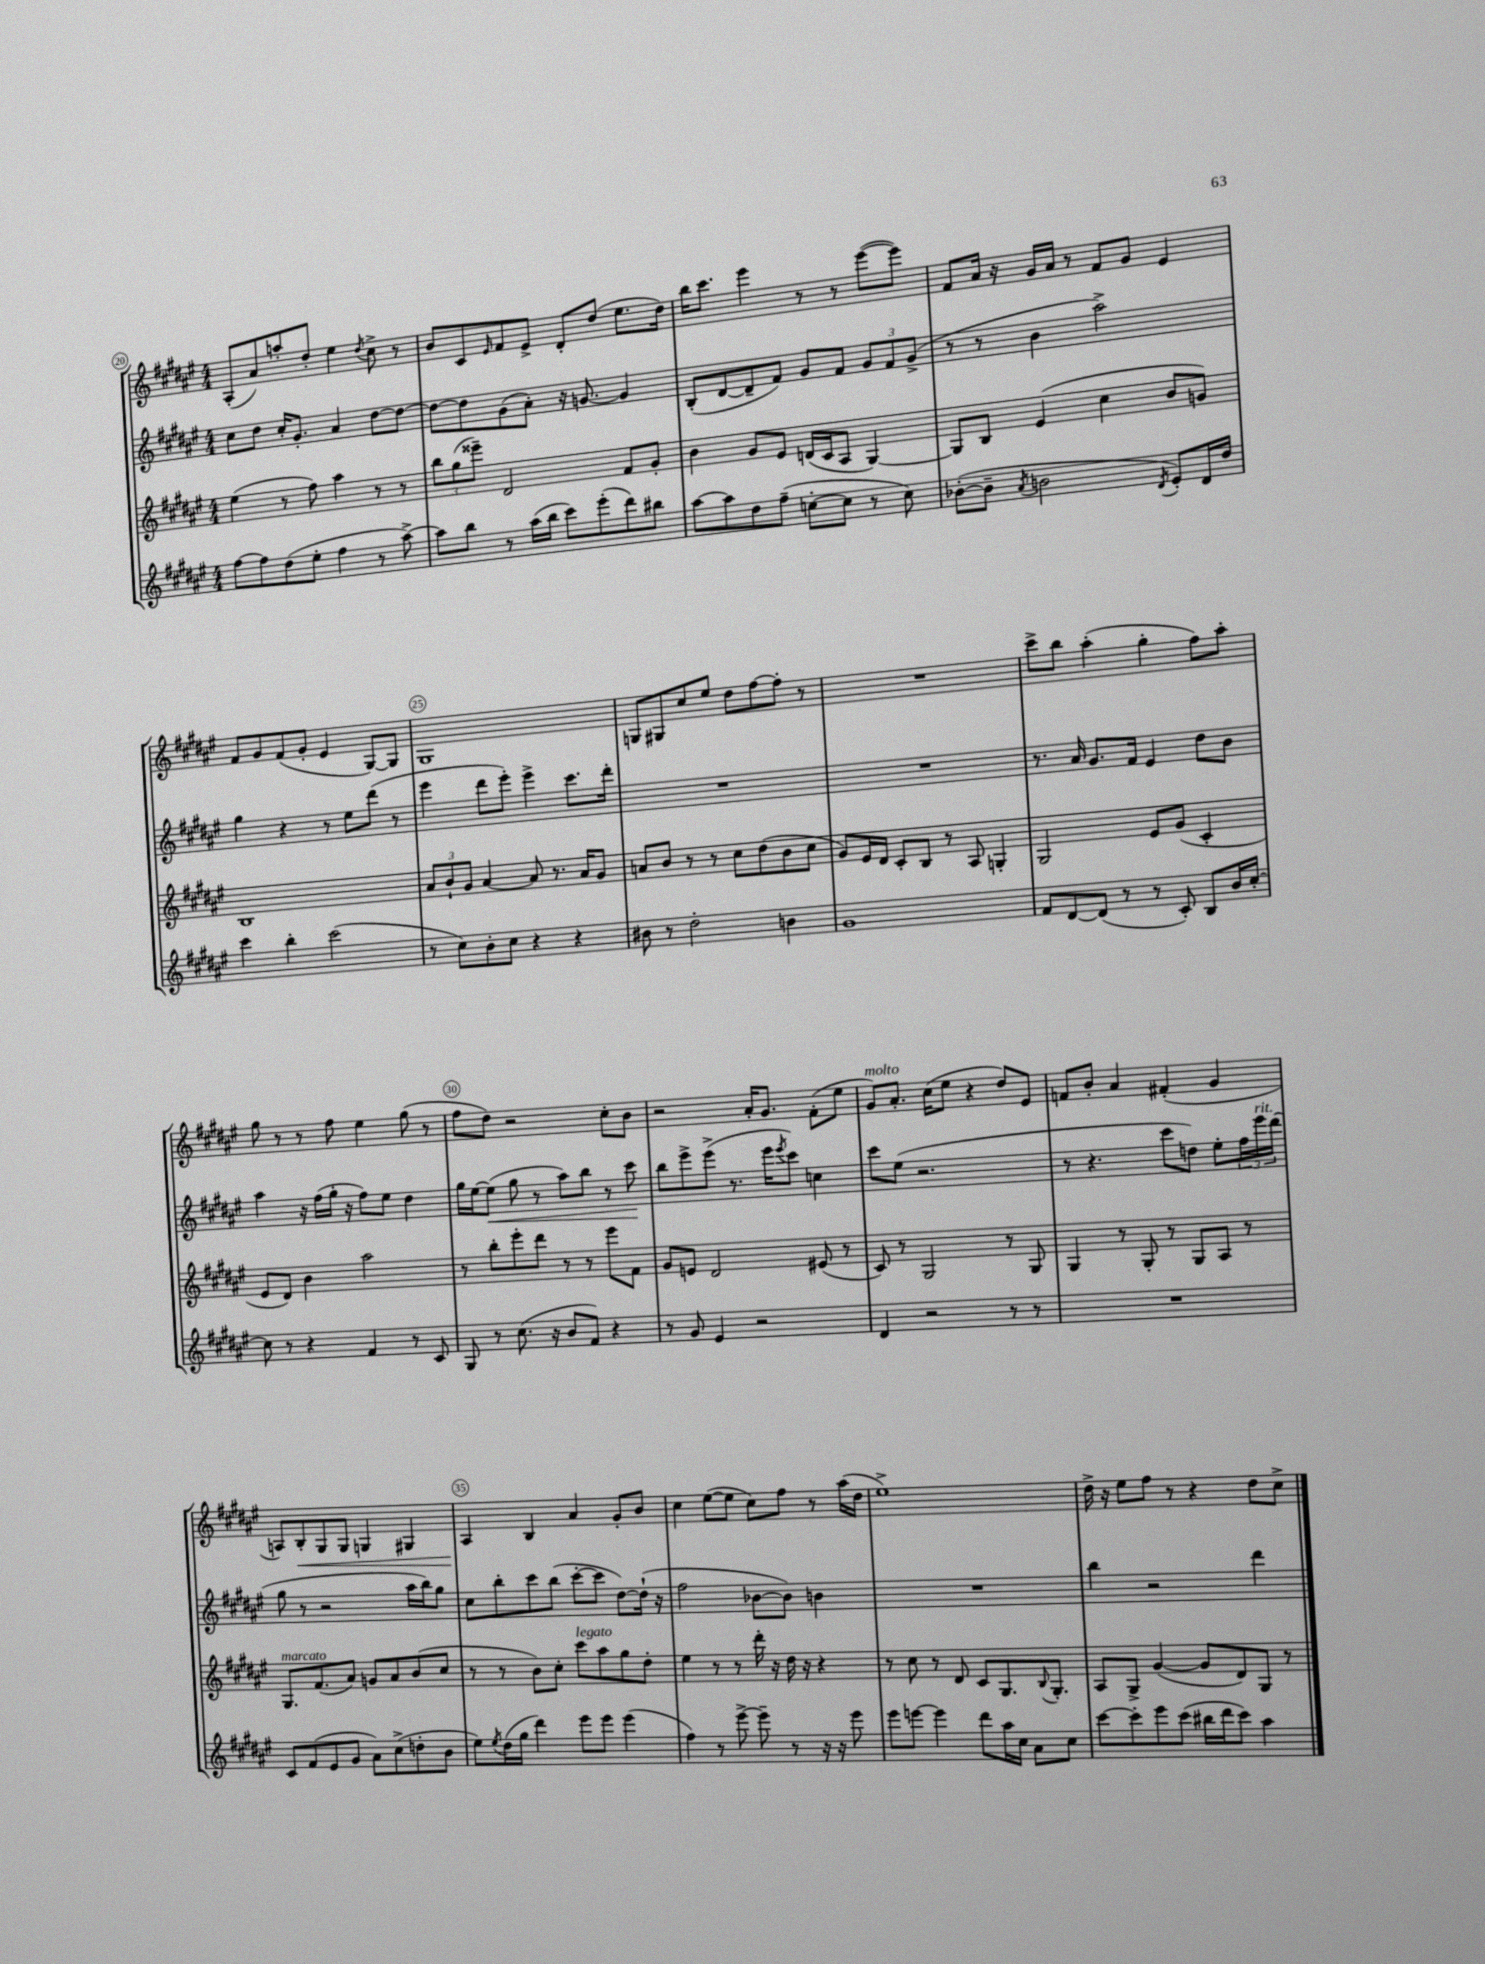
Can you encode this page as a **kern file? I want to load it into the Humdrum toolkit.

**kern	**kern	**kern	**dynam	**kern	**dynam
*part4	*part3	*part2	*part2	*part1	*part1
*staff4	*staff3	*staff2	*staff2	*staff1	*staff1
*clefG2	*clefG2	*clefG2	*	*clefG2	*
*k[f#c#g#d#a#e#]	*k[f#c#g#d#a#e#]	*k[f#c#g#d#a#e#]	*	*k[f#c#g#d#a#e#]	*
*M4/4	*M4/4	*M4/4	*	*M4/4	*
=20	=20	=20	=20	=20	=20
[8ff#\L	(4ee#\	8cc#\L	.	(8A#'/L	.
8ff#\]	.	8dd#\J	.	8a#/)	.
(8dd#\	8r	16cc#'/KL	.	8aan'/	.
.	.	8.g#'/J	.	.	.
8ee#'\J	8ff#\)	.	.	8dd#'/J	.
4ff#\	4aa#\	4a#/	.	4ee#\	.
.	.	.	.	8qdd#/	.
8r	8r	[8dd#\L	.	8cc#^\	.
[8aa#^\)	8r	8dd#\J_	.	8r	.
=21	=21	=21	=21	=21	=21
8aa#\L]	12bb\L	8dd#\L_	.	8b/L	.
.	(12gg#\	.	.	.	.
8bb\J	.	8dd#\]	.	8c#/	.
.	12eee##X~\J)	.	.	.	.
.	.	.	.	16qqe#/	.
8r	2d#/	(8g#\	.	8f#/	.
(16aa#\LL	.	8a#'\J)	.	8e#^/J	.
16bb\JJ	.	.	.	.	.
8ccc#\L)	.	16r	.	8d#'/L	.
.	.	[8.gn/	.	.	.
(8eee#'\	.	.	.	(8dd#/J	.
8ddd#\)	8f#/L	4g/]	.	8.ee#\L	.
8bb#X\J	8g#'/J	.	.	.	.
.	.	.	.	16dd#\Jk)	.
=22	=22	=22	=22	=22	=22
[8aa#\L	4b\	(8B'/L	.	16bb\KL	.
.	.	.	.	8.ccc#\J	.
8aa#\]	.	[8d#/	.	.	.
8dd#\	8g#/L	8d#~/]	.	4eee#\	.
(8ff#~\J	8e#/J	8f#/J)	.	.	.
[8ccn'\L	(16dn/LL	8g#/L	.	8r	.
.	16c#/J	.	.	.	.
8cc\J]	8A#/J	8f#/J	.	8r	.
8r	[4G#/)	12g#/L	.	([8eee#\L	.
.	.	12f#/	.	.	.
8cc\)	.	.	.	8eee#\J])	.
.	.	(12g#^/J	.	.	.
=23	=23	=23	=23	=23	=23
([8b-X'\L	8G#/L]	8r	.	8f#/L	.
8b-~\J]	8B/J	8r	.	16a#/Jk	.
.	.	.	.	16r	.
8qa#/	.	.	.	.	.
2bn\	(4e#/	4b\	.	16g#/LL	.
.	.	.	.	16a#/JJ	.
.	.	.	.	8r	.
.	4cc#\	2aa#^\)	.	8f#/L	.
.	.	.	.	8g#/J	.
8qd#/	.	.	.	.	.
8e#'/L)	8b/L	.	.	4e#/	.
16d#/L	8gn/J)	.	.	.	.
16dd#/JJ	.	.	.	.	.
!!LO:LB:g=z
=24	=24	=24	=24	=24	=24
4ccc#\	1B	4gg#\	.	8f#/L	.
.	.	.	.	8g#/	.
4bb'\	.	4r	.	(8f#/	.
.	.	.	.	8g#'/J	.
(2ccc#\	.	8r	.	4e#/	.
.	.	8ee#\L	.	.	.
.	.	(8ddd#\J	.	[8G#/L)	.
.	.	8r	.	8G#/J]	.
=25	=25	=25	=25	=25	=25
8r	12a#/L	4eee#\	.	1G#	.
.	12b`/	.	.	.	.
8cc#\L)	.	.	.	.	.
.	12g#/J	.	.	.	.
8b'\	[4a#/	8ddd#\L	.	.	.
8cc#\J	.	8eee#'\J)	.	.	.
4r	8a#/]	4eee#^\	.	.	.
.	8.r	.	.	.	.
4r	.	8.ccc#\L	.	.	.
.	16a#/KL	.	.	.	.
.	8g#/J	.	.	.	.
.	.	16ddd#'\Jk	.	.	.
=26	=26	=26	=26	=26	=26
8b#X\	8an/L	1r	.	8Gn/L	.
8r	8b/J	.	.	8G#X/	.
2dd#'\	8r	.	.	8cc#/	.
.	8r	.	.	8ee#/J	.
.	8cc#\L	.	.	8dd#\L	.
.	(8dd#\	.	.	[8ff#\	.
4bn\	8b\	.	.	8ff#'\J]	.
.	8cc#\J	.	.	8r	.
=27	=27	=27	=27	=27	=27
1g#	8g#/L)	1r	.	1r	.
.	16e#/L	.	.	.	.
.	16d#/JJ	.	.	.	.
.	8c#'/L	.	.	.	.
.	8B/J	.	.	.	.
.	8r	.	.	.	.
.	8A#/	.	.	.	.
.	4Gn'/	.	.	.	.
=28	=28	=28	=28	=28	=28
8f#/L	2G#/	8.r	.	8ccc#^\L	.
[8d#/	.	.	.	8bb\J	.
.	.	16a#/	.	.	.
(8d#/J]	.	8.g#/L	.	(4aa#'\	.
8r	.	.	.	.	.
.	.	16f#/Jk	.	.	.
8r	8e#/L	4e#/	.	4gg#'\	.
8c#'/)	(8g#/J	.	.	.	.
8B/L	4c#'/	8dd#\L	.	8ff#\L)	.
16b/L	.	8b\J	.	8aa#'\J	.
[16cc#'/JJ	.	.	.	.	.
!!LO:LB:g=z
=29	=29	=29	=29	=29	=29
8cc#\]	8e#/L	4aa#\	.	8gg#\	.
8r	8d#/J)	.	.	8r	.
4r	4b\	16r	.	8r	.
.	.	(16ff#\LL	.	.	.
.	.	16gg#'\JJ	.	8ff#\	.
.	.	16r	.	.	.
4f#/	2aa#\	8ff#\L)	.	4ee#\	.
.	.	8ee#\J	.	.	.
8r	.	4dd#\	.	(8gg#\	.
8c#/	.	.	.	8r	.
=30	=30	=30	=30	=30	=30
8G#/	8r	16gg#\LL	.	8ff#\L	.
.	.	[16ee#\J	.	.	.
!	!	!	!LO:HP:b	!	!
8r	8bb'\L	(8ee#\J]	<	8dd#\J)	.
(8.cc#\	8eee#'\	8gg#\	.	2r	.
.	8ddd#\J	8r	.	.	.
16r	.	.	.	.	.
8b/L	8r	8aa#\L)	.	.	.
8f#/J)	8r	8bb\J	.	.	.
4r	8eee#\L	8r	.	8cc#'\L	.
.	8f#\J	8ccc#\	.	8b\J	.
.	.	.	[	.	.
=31	=31	=31	=31	=31	=31
8r	8g#/L	8bb\L	.	2r	.
8g#/	8en/J	8eee#^\	.	.	.
4e#/	2d#/	(8eee#^\J	.	.	.
.	.	8.r	.	.	.
2r	.	.	.	16a#'/KL	.
.	.	16eee#\KL	.	8.g#/J	.
.	.	8qeee#/	.	.	.
.	.	8ccc#\J)	.	.	.
.	(8e#X/	4ccn\	.	(8f#'\L	.
.	8r	.	.	8ee#\J	.
=32	=32	=32	=32	=32	=32
!	!	!	!	!LO:TX:a:i:t=molto	!
4d#/	8c#/)	8ccc#\L	.	8g#/L)	.
.	8r	(8ee#\J	.	8.a#'/J	.
2r	2G#/	2.r	.	.	.
.	.	.	.	(16cc#\KL	.
.	.	.	.	8ee#\J	.
.	.	.	.	4r	.
8r	8r	.	.	8dd#/L)	.
8r	8G#/	.	.	8e#/J	.
=33	=33	=33	=33	=33	=33
1r	4G#/	8r	.	8fn/L	.
.	.	4.r	.	8b'/J	.
.	8r	.	.	4a#/	.
.	8G#'/	.	.	.	.
.	8r	8ccc#\L	.	(4f#X'/	.
.	8G#/L	8ddn\J)	.	.	.
.	8A#/J	8ee#'\L	.	4g#/	.
.	8r	24ff#\L	.	.	.
!	!	!LO:TX:a:i:t=rit.	!	!	!
.	.	24eee#\	.	.	.
.	.	(24ddd#\JJ	.	.	.
!!LO:LB:g=z
=34	=34	=34	=34	=34	=34
!	!LO:TX:a:i:t=marcato	!	!	!	!
8c#/L	8.G#/L	8gg#\	.	8An/L)	.
!	!	!	!	!	!LO:HP:b
(8f#/	.	8r	.	8B'/	<
.	(8.f#/	.	.	.	.
8e#/	.	2r	.	8G#/	.
8g#/J	8a#/J)	.	.	8G#/J	.
8a#\L)	8gn/L	.	.	4Gn/	.
(8cc#^\	8a#/	.	.	.	.
8ddn'\	(8b/	16aa#\LL	.	4G#X/	.
.	.	16bb\J)	.	.	.
8b\J	8cc#/J	8gg#\J	.	.	.
=35	=35	=35	=35	=35	=35
8ee#\L)	8r	8cc#\L	.	4A#/	.
8qee#/	.	.	.	.	.
(16dd#\L	8r	8bb'\	.	.	.
16gg#\JJ	.	.	.	.	.
4ddd#\)	8b\L)	8ccc#\	.	4B/	[
.	8cc#'\J	(8bb\J	.	.	.
!	!LO:TX:a:i:t=legato	!	!	!	!
8eee#\L	8ccc#\L	[8ccc#'\L	.	4a#/	.
8eee#\J	8aa#\	8ccc#\J]	.	.	.
(4eee#\	8gg#\	[8dd#\L)	.	8g#'/L	.
.	8dd#'\J	(16dd#`\Jk]	.	8b/J	.
.	.	16r	.	.	.
=36	=36	=36	=36	=36	=36
4ff#\)	4ee#\	2ff#\	.	4cc#\	.
8r	8r	.	.	([8ee#\L	.
[8eee#^\	8r	.	.	8ee#\J]	.
8eee#~\]	16ddd#'\	[8b-X\L	.	8cc#\L)	.
.	16r	.	.	.	.
8r	16dd#\	8b-\J])	.	8ff#\J	.
.	16r	.	.	.	.
16r	4r	4bn\	.	8r	.
16r	.	.	.	.	.
8eee#\	.	.	.	(16aa#\LL	.
.	.	.	.	16dd#\JJ	.
=37	=37	=37	=37	=37	=37
8eee#\L	8r	1r	.	1ee#^)	.
[8eeen\J	8cc#\	.	.	.	.
4eee\]	8r	.	.	.	.
.	8d#/	.	.	.	.
8ddd#\L	8c#/L	.	.	.	.
16aa#\L	8.G#/	.	.	.	.
16cc#\JJ	.	.	.	.	.
8a#\L	.	.	.	.	.
.	8qqB/	.	.	.	.
.	8.G#'/J	.	.	.	.
8cc#\J	.	.	.	.	.
=38	=38	=38	=38	=38	=38
[8ccc#\L	8A#/L	4bb\	.	16dd#^\	.
.	.	.	.	16r	.
8ccc#'\]	8G#^/J	.	.	8ee#\L	.
8eee#\	([4g#/	2r	.	8ff#\J	.
(8ccc#\J	.	.	.	8r	.
16bb#X\LL	8g#/L]	.	.	4r	.
16ddd#\J	.	.	.	.	.
8ccc#\J)	8d#/)	.	.	.	.
4aa#\	8G#/J	4ddd#\	.	8dd#\L	.
.	8r	.	.	8cc#^\J	.
==	==	==	==	==	==
*-	*-	*-	*-	*-	*-
